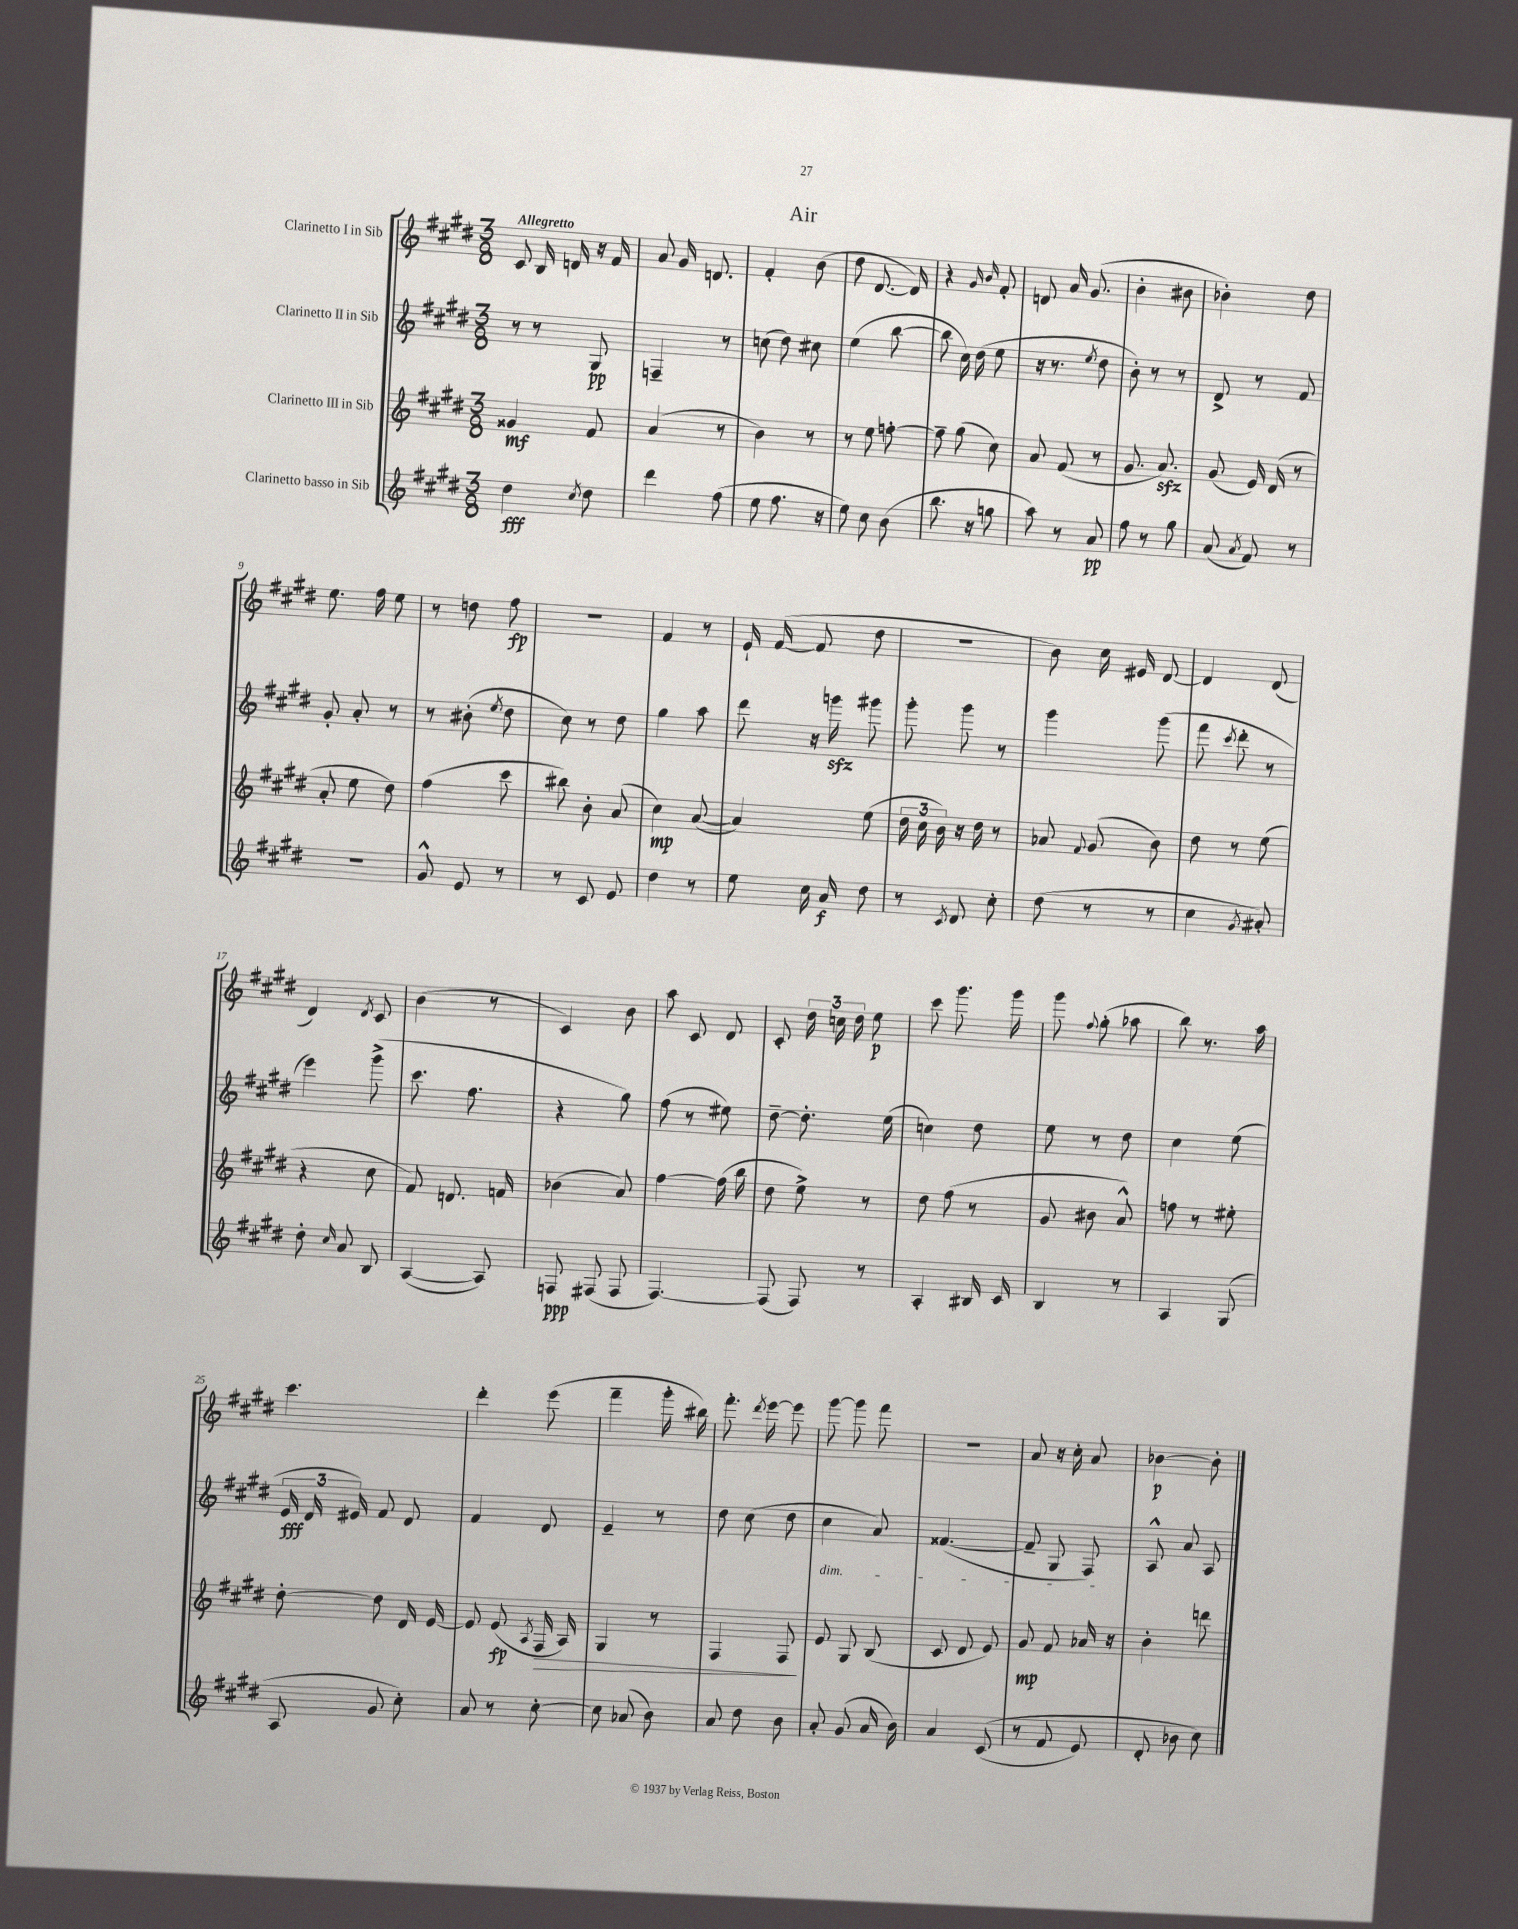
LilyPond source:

\header { title = "Air" }
<<
\new StaffGroup <<
\new Staff = "s0" \with { instrumentName = "Clarinetto I in Sib" } {
    \clef treble \key e \major \numericTimeSignature \time 3/8 \tempo "Allegretto"
    \autoBeamOff cis'8 b16 d'16 r16 fis'16 |
    a'8 gis'16 d'8. |
    fis'4-. b'8( |
    dis''8 dis'8.~ dis'16) |
    r4 \grace { gis'16 b'16 } fis'8-. |
    d'8 a'16 gis'8.( |
    b'4-. bis'8 |
    bes'4-.) dis''8 |
    e''8. fis''16 e''8 |
    r8 d''8 fis''8\fp |
    R4. |
    fis'4 r8 |
    e'16-! fis'16~( fis'8 dis''8 |
    R4. |
    b'8) cis''16 eis'16 dis'8~ |
    dis'4 dis'8( |
    dis'4) \acciaccatura { dis'8 } cis'8 |
    b'4( r8 |
    cis'4) b'8 |
    a''8 cis'8 dis'8 |
    cis'8-. \tuplet 3/2 { dis''16 c''16 dis''16 } e''8\p |
    cis'''8 gis'''8. gis'''16 |
    gis'''8 \appoggiatura { fis''8 } gis''8-.( aes''8 |
    b''8) r8. a''16 |
    cis'''4. |
    dis'''4-. e'''8( |
    fis'''4-- gis'''16-. bis''16) |
    fis'''8.-. \acciaccatura { dis'''8 } e'''16~ e'''8 |
    gis'''8~ gis'''8 fis'''8 |
    R4. |
    a'8 r16 cis''16-. a'8 |
    bes'4~\p bes'8-. \bar "|." |
}
\new Staff = "s1" \with { instrumentName = "Clarinetto II in Sib" } {
    \clef treble \key e \major \numericTimeSignature \time 3/8
    \autoBeamOff r8 r8 gis8\pp |
    f4-- r8 |
    c''8( dis''8) cis''8 |
    e''4( b''8~ |
    b''8 cis''16) dis''16( e''8 |
    r16 r8. \acciaccatura { e''8 } dis''8 |
    b'8-.) r8 r8 |
    dis'8-> r8 fis'8 |
    gis'8-. a'8-. r8 |
    r8 bis'8-.( \acciaccatura { e''8 } dis''8 |
    cis''8) r8 dis''8 |
    gis''4 a''8 |
    dis'''8 r16 g'''16\sfz gis'''8 |
    gis'''8-. gis'''8 r8 |
    gis'''4 gis'''8( |
    fis'''8 \acciaccatura { cis'''8 } dis'''8-. r8 |
    e'''4) gis'''8->( |
    cis'''8. fis''8. |
    r4 gis''8) |
    fis''8( r8 eis''8) |
    dis''8~-- dis''8.-. e''16( |
    c''4) dis''8 |
    e''8 r8 dis''8 |
    cis''4 e''8( |
    \tuplet 3/2 { e'16\fff dis'16 eis'16) } fis'8 dis'8 |
    fis'4 dis'8 |
    e'4-- r8 |
    dis''8 cis''8( dis''8 |
    cis''4\dim a'8) |
    fisis'4.~( |
    fisis'8-- gis8 fis8\!) |
    a8-^ a'8 a8 \bar "|." |
}
\new Staff = "s2" \with { instrumentName = "Clarinetto III in Sib" } {
    \clef treble \key e \major \numericTimeSignature \time 3/8
    \autoBeamOff gisis'4\mf fis'8 |
    a'4( r8 |
    b'4) r8 |
    r8 e''8 f''8~-. |
    f''8-- gis''8( cis''8) |
    a'8 fis'8( r8 |
    gis'8. a'8.\sfz) |
    gis'8( e'16) dis'16( r8 |
    a'8-. e''8 dis''8) |
    fis''4( cis'''8 |
    bis''8) b'8-. a'8( |
    cis''4\mp) a'8~( |
    a'4) e''8( |
    \tuplet 3/2 { dis''16 cis''16 b'16) } r16 dis''16 r8 |
    aes'8 \appoggiatura { fis'8 } gis'8( b'8) |
    dis''8 r8 e''8( |
    r4 cis''8 |
    fis'8) d'8. f'16 |
    bes'4( a'8) |
    fis''4~ fis''16( b''16 |
    dis''8 e''8->) r8 |
    dis''8 fis''8( r8 |
    gis'8 bis'8 a'8-^) |
    f''8 r8 eis''8-. |
    dis''8~-. dis''8 dis'16 e'16~ |
    e'8 e'8\fp( \acciaccatura { a8 } fis16\> a16) |
    gis4 r8 |
    fis4 fis8\! |
    e'8 gis8 b8( |
    cis'8 dis'8 e'8) |
    gis'8\mp fis'8 aes'16 r16 |
    b'4-. d'''8 \bar "|." |
}
\new Staff = "s3" \with { instrumentName = "Clarinetto basso in Sib" } {
    \clef treble \key e \major \numericTimeSignature \time 3/8
    \autoBeamOff dis''4\fff \acciaccatura { cis''8 } dis''8 |
    dis'''4 fis''8( |
    e''8 fis''8. r16 |
    e''8) cis''8 b'8( |
    b''8. r16 g''8 |
    a''8) r8 a'8\pp |
    fis''8 r8 gis''8 |
    a'8( \acciaccatura { a'8 } fis'8) r8 |
    R4. |
    gis'8-^ e'8 r8 |
    r8 cis'8 e'8 |
    dis''4 r8 |
    e''8 cis''16 a'16\f dis''8 |
    r8 \acciaccatura { cis'8 } dis'8 cis''8-. |
    dis''8( r8 r8 |
    cis''4 \acciaccatura { gis'8 } ais'8-.) |
    dis''8-. \grace { cis''16 } a'8 b8 |
    a4~( a8) |
    f8\ppp fis8( fis8 |
    fis4.~) |
    fis8( fis8) r8 |
    a4-. bis16 cis'16 |
    b4 r8 |
    a4 gis8( |
    a8 gis'8 cis''8-.) |
    a'8 r8 cis''8~-. |
    cis''8 aes'8( b'8) |
    a'8 dis''8 b'8 |
    a'8-. gis'8( a'16 b'16) |
    a'4 cis'8(\( |
    r8 fis'8 e'8) |
    dis'8-. bes'8 cis''8\) \bar "|." |
}
>>
>>
